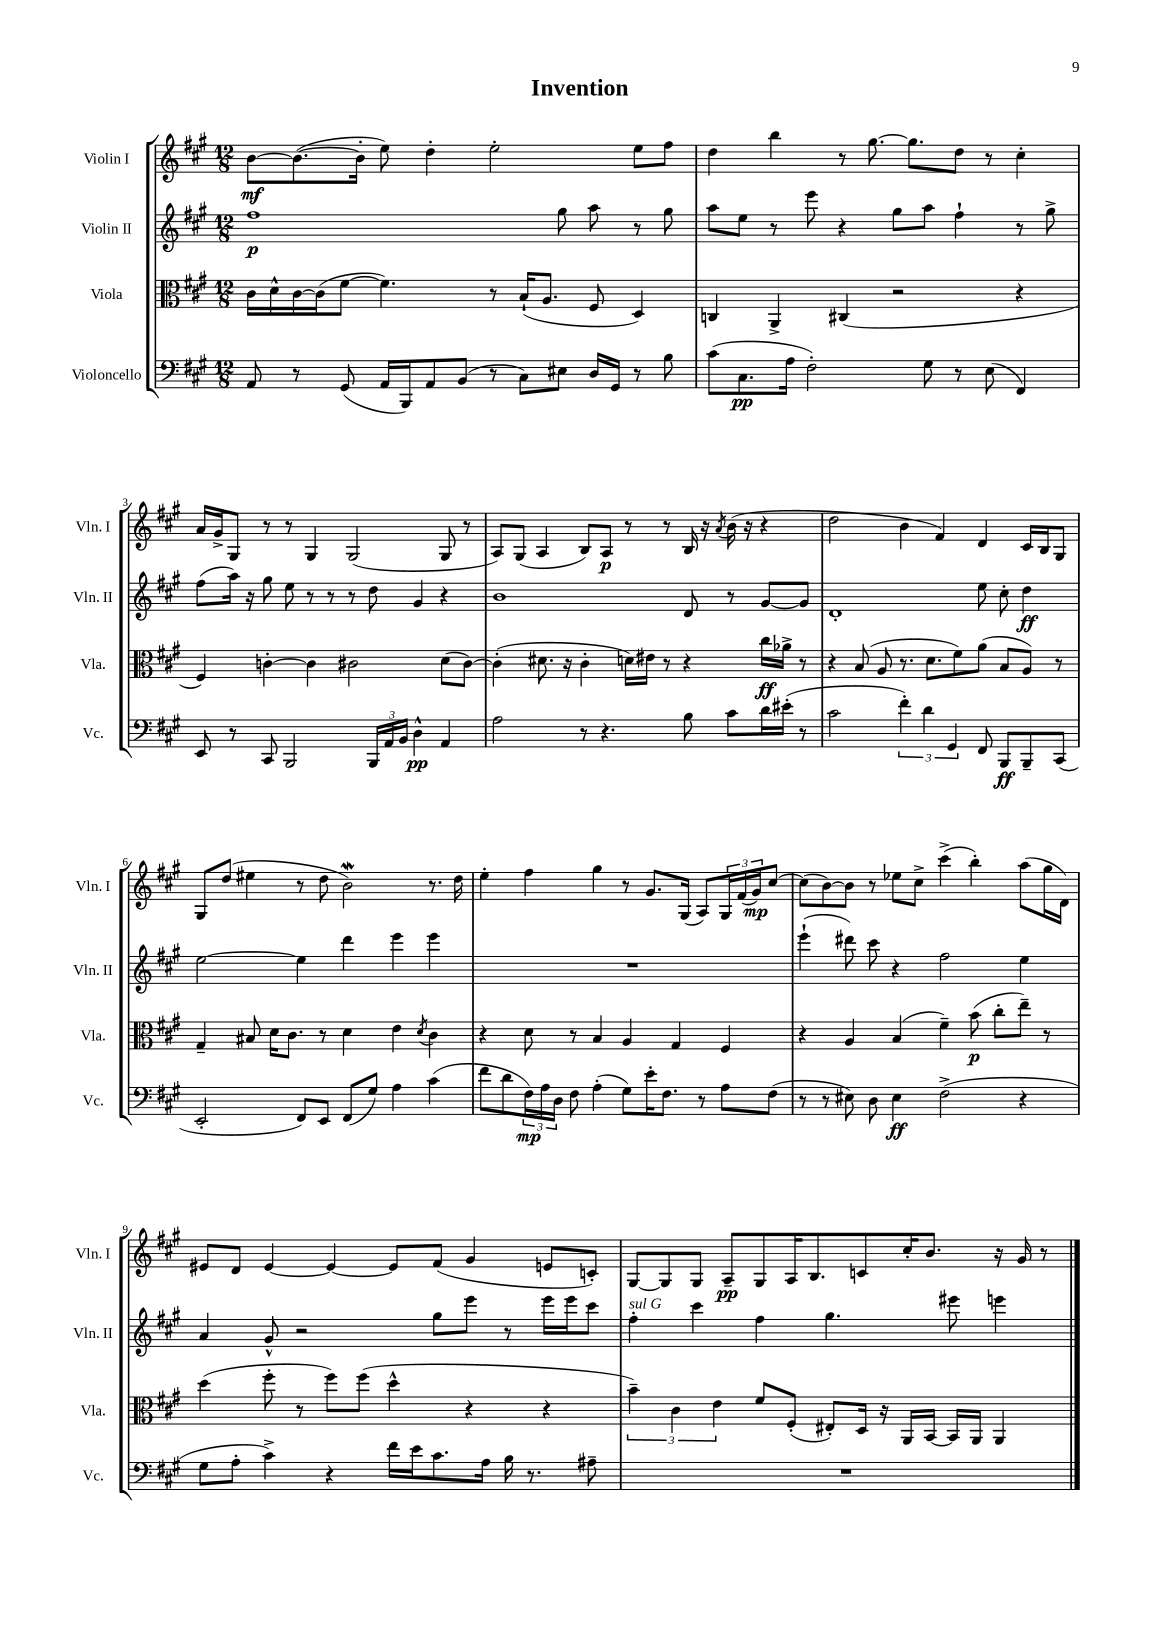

**kern	**kern	**kern	**kern
*staff4	*staff3	*staff2	*staff1
*clefF4	*clefC3	*clefG2	*clefG2
*k[f#c#g#]	*k[f#c#g#]	*k[f#c#g#]	*k[f#c#g#]
*M12/8	*M12/8	*M12/8	*M12/8
8AA/	16c#\LL	1ff#	[8b\L
.	16d^^\	.	.
8r	[16c#\	.	(8.b\_
.	(16c#\]J	.	.
(8GG#/	[8f#\J	.	.
.	.	.	16b'\]Jk
16AA/LL	4.f#\])	.	8ee\)
16BBB/J)	.	.	.
8AA/	.	.	4dd'\
(8BB/J	.	.	.
8r	8r	.	2ee'\
8C#\L)	(16B`/LK	.	.
.	8.A/J	.	.
8E#\J	.	8gg#\	.
16D/LL	8F#/	8aa\	.
16GG#/JJ	.	.	.
8r	4D/)	8r	8ee\L
8B\	.	8gg#\	8ff#\J
=	=	=	=
(8c#\L	4C/	8aa\L	4dd\
8.C#\	.	8ee\J	.
.	4AA^/	8r	4bb\
16A\Jk	.	.	.
2F#'\)	.	8eee\	.
.	(4C#/	4r	8r
.	.	.	[8.gg#\
.	2r	8gg#\L	.
.	.	.	8.gg#\]L
8G#\	.	8aa\J	.
8r	.	4ff#`\	8dd\J
(8E\	.	.	8r
4FF#/)	4r	8r	4cc#'\
.	.	8gg#^\	.
=	=	=	=
8EE/	4F#/)	(8ff#\L	16a/LL
.	.	.	16g#^/J
8r	.	16aa\Jk)	8G#/J
.	.	16r	.
8CC#/	[4c'\	8gg#\	8r
2BBB/	.	8ee\	8r
.	4c\]	8r	4G#/
.	.	8r	.
.	2c#\	8r	(2G#/
24BBB/LL	.	8dd\	.
24AA/	.	.	.
24BB/JJ	.	.	.
4D^^\	.	4g#/	.
4AA/	(8d\L	4r	8G#/
.	[8c#\J)	.	8r
=	=	=	=
2A\	(4c#'\]	1b	8A/L)
.	.	.	(8G#/J
.	8.d#\	.	4A/
.	16r	.	.
8r	4c#'\	.	8B/L)
4.r	.	.	8A/J
.	16d\LL)	.	8r
.	16e#\JJ	.	.
.	8r	.	8r
8B\	4r	8d/	16B/
.	.	.	16r
.	.	.	8qa/
8c#\L	.	8r	(16b\
.	.	.	16r
16d\L	16cc#\LL	[8g#/L	4r
(16e#'\JJ	16a-^\JJ	.	.
8r	8r	8g#/]J	.
=	=	=	=
2c#\	4r	1d'	2dd\
.	(8B/	.	.
.	8A/	.	.
6f#'\)	8.r	.	4b\
6d\	.	.	.
.	8.d\L	.	.
.	.	.	4f#/)
6GG#/	.	.	.
.	8f#\)	.	.
8FF#/	(8a\J	8ee\	4d/
8BBB/L	8B/L	8cc#'\	.
8BBB~/	8A/J)	4dd\	16c#/LL
.	.	.	16B/J
(8CC#/J	8r	.	8G#/J
=	=	=	=
2EE'/	4G#~/	[2ee\	8G#/L
.	.	.	(8dd/J
.	8B#/	.	4ee#\
.	16d\LK	.	.
.	8.c#\J	.	.
8FF#/L)	.	4ee\]	8r
8EE/J	8r	.	8dd\
(8FF#/L	4d\	4ddd\	2b\)
8G#/J)	.	.	.
4A\	4e\	4eee\	.
.	8qd/	.	.
(4c#\	4c#\	4eee\	8.r
.	.	.	16dd\
=	=	=	=
8f#\L	4r	1.r	4ee'\
8d\	.	.	.
24F#\L)	8d\	.	4ff#\
24A\	.	.	.
24D\JJ	.	.	.
8F#\	8r	.	.
(4A'\	4B/	.	4gg#\
8G#\L)	4A/	.	8r
16e'\K	.	.	8.g#/L
8.F#\J	.	.	.
.	4G#/	.	.
.	.	.	(16G#/Jk
8r	.	.	8A/L)
8A\L	4F#/	.	24G#/L
.	.	.	(24f#/
.	.	.	24g#/J)
(8F#\J	.	.	[8cc#/J
=	=	=	=
8r	4r	(4eee`\	(8cc#\]L
8r	.	.	[8b\)
8E#\)	4A/	8ddd#\)	8b\]J
8D\	.	8ccc#\	8r
4E#\	(4B/	4r	8ee-\L
.	.	.	8cc#^\J
(2F#^\	4f#~\)	2ff#\	(4ccc#^\
.	(8b\	.	4bb'\)
.	8cc#'\L	.	.
4r	8ee~\J)	4ee\	(8aa\L
.	8r	.	16gg#\L
.	.	.	16d\JJ)
=	=	=	=
8G#\L	(4dd\	4a/	8e#/L
8A'\J	.	.	8d/J
4c#^\)	8ff#'\	8g#^^/	[4e#/
.	8r	2r	.
4r	8ff#\L)	.	4e#/_
.	(8ff#\J	.	.
16f#\LL	4dd^^\	.	8e#/]L
16e\J	.	.	.
8.c#\	.	8gg#\L	(8f#/J
.	4r	8eee\J	4g#/
16A\Jk	.	.	.
16B\	.	8r	.
8.r	.	.	.
.	4r	16eee\LL	8e/L
.	.	16eee\J	.
8A#~\	.	8ccc#\J	8c'/J)
=	=	=	=
1.r	6b~\)	4ff#'\	[8G#/L
.	.	.	8G#/]
.	6c#\	.	.
.	.	4ccc#\	8G#/J
.	6e\	.	.
.	.	.	8A~/L
.	8f#/L	4ff#\	8G#/
.	(8F#'/J	.	16A/K
.	.	.	8.B/
.	8E#'/L)	4.gg#\	.
.	16D/Jk	.	8c/
.	16r	.	.
.	16AA/LL	.	16cc#'/K
.	[16BB/JJ	.	8.b/J
.	16BB/]LL	8eee#\	.
.	16AA/JJ	.	.
.	4AA/	4eee\	16r
.	.	.	16g#/
.	.	.	8r
==	==	==	==
*-	*-	*-	*-
